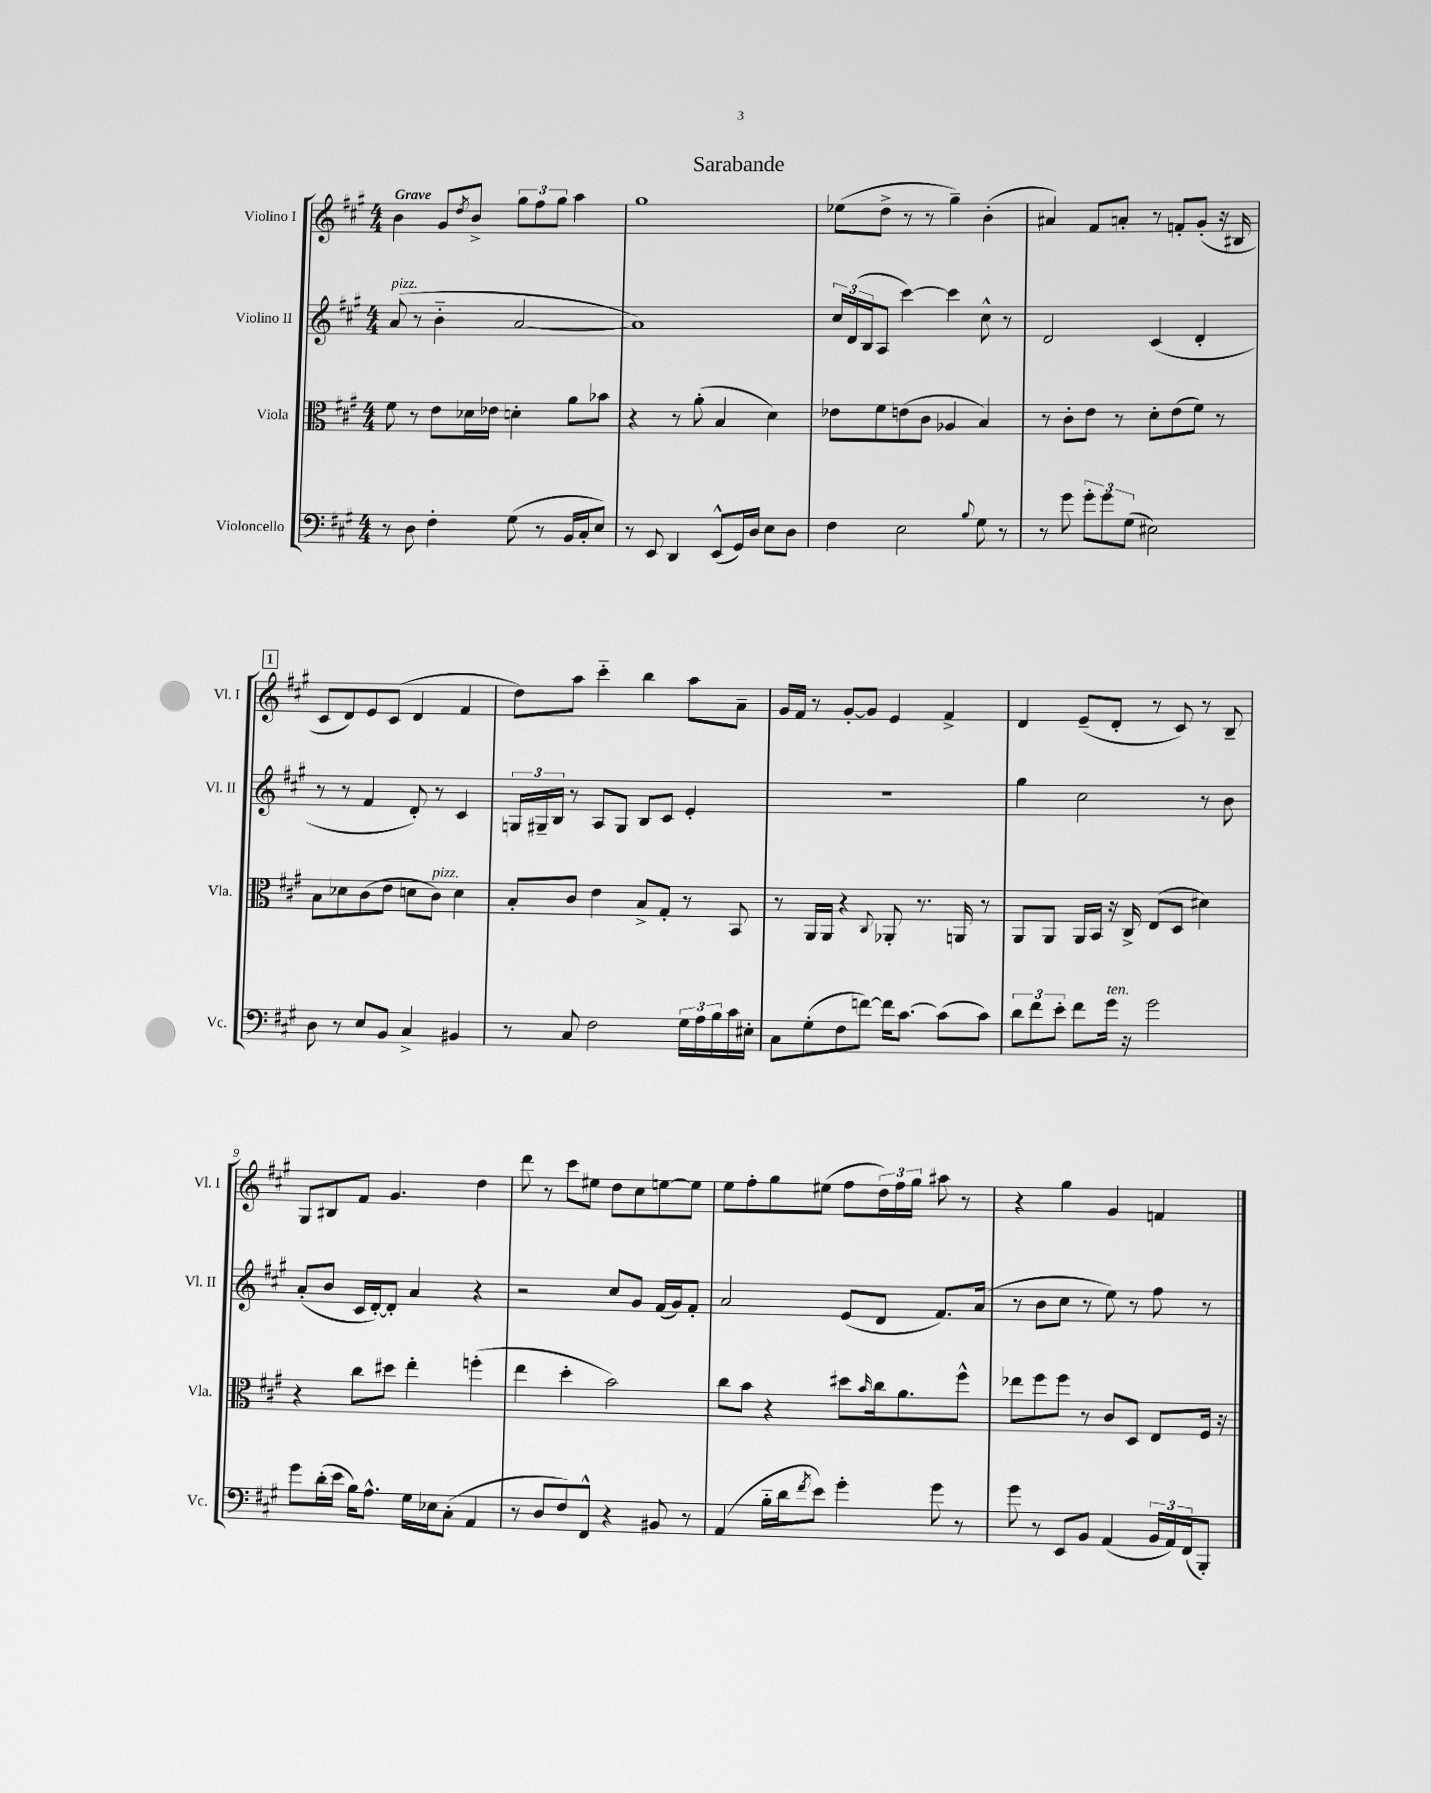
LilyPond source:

\header { title = "Sarabande" }
<<
\new StaffGroup <<
\new Staff = "s0" \with { instrumentName = "Violino I" shortInstrumentName = "Vl. I" } {
    \clef treble \key a \major \numericTimeSignature \time 4/4 \tempo "Grave"
    b'4 gis'8 \acciaccatura { d''8 } b'8-> \tuplet 3/2 { gis''8 fis''8 gis''8 } a''4 |
    gis''1 |
    ees''8( d''8-> r8 r8 gis''4--) b'4-.( |
    ais'4) fis'8 a'8-. r8 f'8-. gis'8-.( r16 bis16 |
    \mark \markup { \box "1" } cis'8 d'8) e'8 cis'8( d'4 fis'4 |
    d''8) a''8 cis'''4-_ b''4 a''8 a'8-- |
    gis'16 fis'16 r8 gis'8~-. gis'8 e'4 fis'4-> |
    d'4 e'8--( d'8-. r8 cis'8) r8 b8-- |
    gis8 bis8 fis'8 gis'4. d''4 |
    d'''8 r8 cis'''8 eis''8 d''8 cis''8 e''8~ e''8 |
    e''8 fis''8-. gis''8 eis''8( fis''8 \tuplet 3/2 { d''16) fis''16 gis''16 } ais''8 r8 |
    r4 gis''4 gis'4 f'4 \bar "|." |
}
\new Staff = "s1" \with { instrumentName = "Violino II" shortInstrumentName = "Vl. II" } {
    \clef treble \key a \major \numericTimeSignature \time 4/4
    a'8^\markup { \italic "pizz." }( r8 b'4-_ a'2~ |
    a'1) |
    \tuplet 3/2 { cis''16 d'16( b16 } a8 cis'''4~) cis'''4 cis''8-^ r8 |
    d'2 cis'4( d'4-. |
    \mark \markup { \box "1" } r8 r8 fis'4 d'8-.) r8 cis'4 |
    \tuplet 3/2 { g16 gis16-- b16 } r8 a8 gis8 b8 cis'8 e'4-. |
    R1 |
    gis''4 cis''2 r8 b'8 |
    a'8-.( b'8 cis'16 d'16~-.) d'8-. a'4 r4 |
    r2 cis''8 gis'8 fis'16( gis'16) fis'8-. |
    a'2 e'8( d'8 fis'8.) a'16( |
    r8 b'8 cis''8 r8 e''8) r8 fis''8 r8 \bar "|." |
}
\new Staff = "s2" \with { instrumentName = "Viola" shortInstrumentName = "Vla." } {
    \clef alto \key a \major \numericTimeSignature \time 4/4
    fis'8 r8 e'8 des'16 ees'16 d'4-. a'8 bes'8 |
    r4 r8 a'8-.( b4 d'4) |
    ees'8 fis'8 e'8( cis'8 aes4 b4) |
    r8 cis'8-. e'8 r8 d'8-. e'8( fis'8) r8 |
    \mark \markup { \box "1" } b8 des'8 cis'8( e'8 d'8 cis'8^\markup { \italic "pizz." }) d'4 |
    b8-. cis'8 e'4 b8-> gis8-. r8 b,8 |
    r8 a,16 a,16 r4 \appoggiatura { cis8 } aes,8-. r8. a,16 r8 |
    a,8 a,8 a,16 b,16 r16 cis16-> e8( d8 dis'4) |
    r4 cis''8 dis''8 e''4-. f''4-.( |
    e''4 d''4-. b'2) |
    cis''8 b'8 r4 dis''8 \grace { b'16 } cis''16 a'8. fis''8-^ |
    ees''8 fis''8 fis''8 r8 cis'8 d8 e8 fis16 r16 \bar "|." |
}
\new Staff = "s3" \with { instrumentName = "Violoncello" shortInstrumentName = "Vc." } {
    \clef bass \key a \major \numericTimeSignature \time 4/4
    r8 d8 fis4-. gis8( r8 b,16 cis16-. e8) |
    r8 e,8 d,4 e,8-^( gis,16) d16 e8 d8 |
    fis4 e2 \appoggiatura { b8 } gis8 r8 |
    r8 gis'8 \tuplet 3/2 { gis'8-. gis'8 gis8( } eis2) |
    \mark \markup { \box "1" } d8 r8 e8 b,8 cis4-> bis,4 |
    r8 cis8 fis2 \tuplet 3/2 { gis16 a16 b16 } cis'16 eis16-. |
    cis8 gis8-.( fis8 f'8~) f'16 cis'8.~ cis'8( cis'8) |
    \tuplet 3/2 { d'8 fis'8 e'8-. } fis'8 gis'16^\markup { \italic "ten." } r16 gis'2 |
    gis'8 d'16-.( e'16 b16) a8.-^ gis16 ees16 cis8-.( a,4 |
    r8 d8 fis8) fis,8-^ r4 bis,8 r8 |
    a,4( b16-_ d'16 \acciaccatura { fis'8 } e'8) gis'4-. gis'8 r8 |
    gis'8 r8 e,8 b,8 a,4( \tuplet 3/2 { b,16 a,16) fis,16( } b,,8-.) \bar "|." |
}
>>
>>
